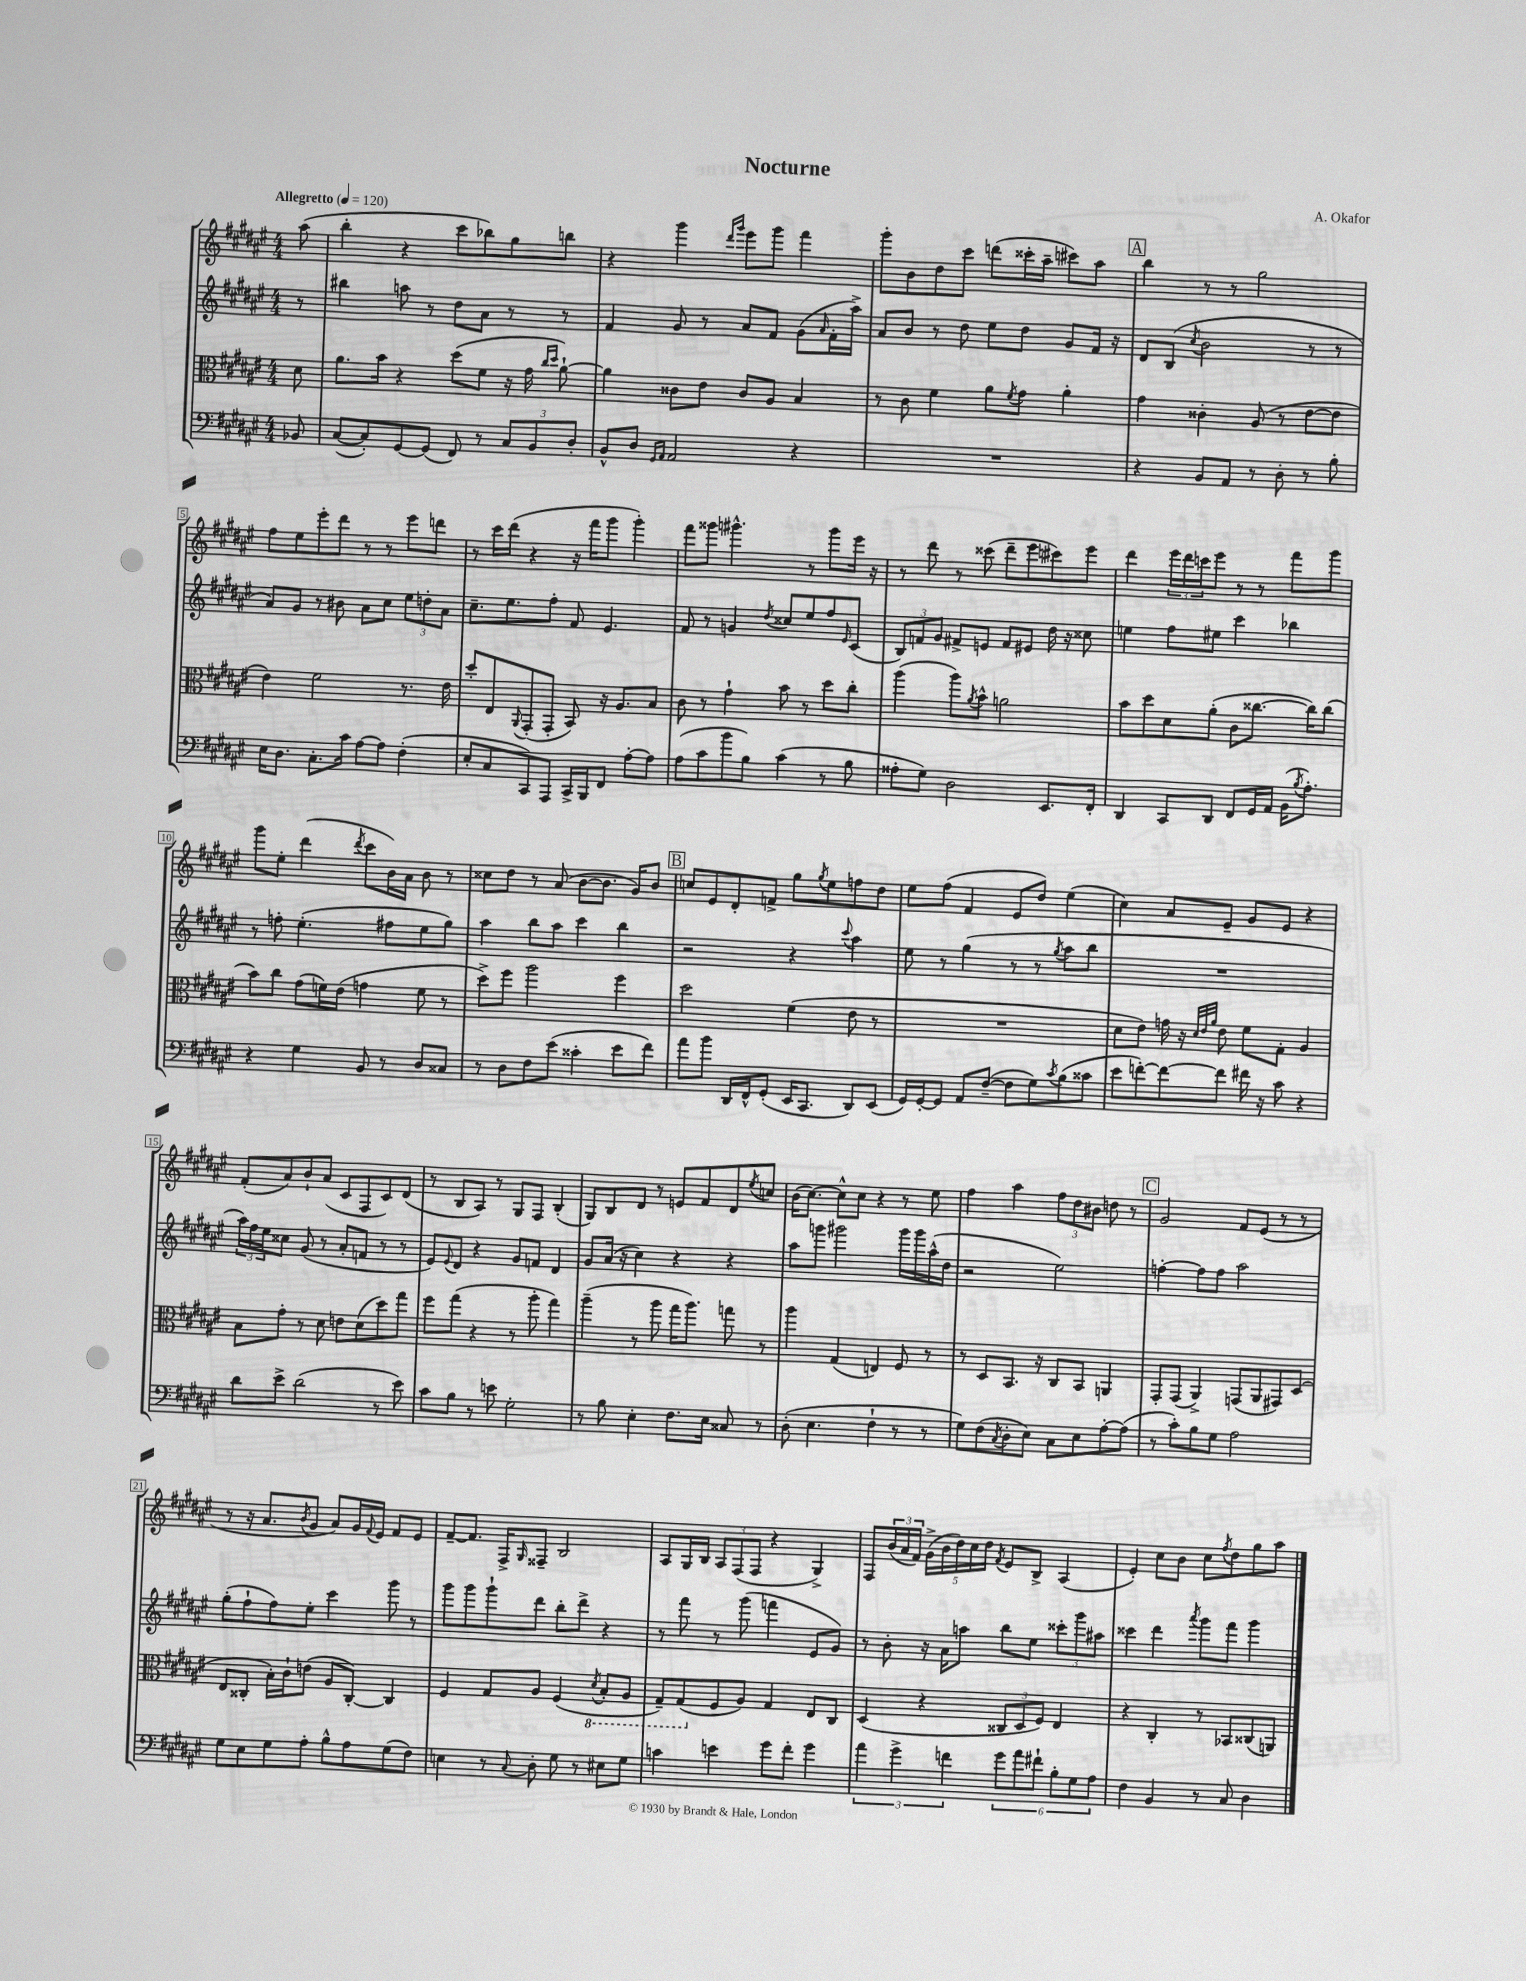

**kern	**kern	**kern	**kern
*staff4	*staff3	*staff2	*staff1
*clefF4	*clefC3	*clefG2	*clefG2
*k[f#c#g#d#a#e#]	*k[f#c#g#d#a#e#]	*k[f#c#g#d#a#e#]	*k[f#c#g#d#a#e#]
*M4/4	*M4/4	*M4/4	*M4/4
*MM120	*MM120	*MM120	*MM120
8BB-	8d#	8r	(8aa#
=	=	=	=
([8C#	8.a#	4bb#	4bb'
8C#'])	.	.	.
.	16b	.	.
[8GG#	4r	8aa	4r
(8GG#]	.	8r	.
8FF#)	(8dd#	8dd#	8ccc#
8r	8f#	8a#	8bb-)
12C#	16r	8r	8gg#
.	16g#	.	.
12BB	.	.	.
.	16qqcc#	.	.
.	16qqdd#	.	.
.	[8a#`)	8r	8bb
12D#'	.	.	.
=	=	=	=
8BB^^	4a#]	4f#	4r
8D#	.	.	.
16qqGG#	.	.	.
16qqAA#	.	.	.
2AA#	8c##	8g#	4ggg#
.	8e#	8r	.
.	.	.	16qqddd#
.	.	.	16qqggg#
.	8c##	8a#	8eee#
.	8A#	8f#	8ggg#
4r	4B	(8g#	4fff#
.	.	16qqa#	.
.	.	16f#'	.
.	.	16aa#^)	.
=	=	=	=
1r	8r	8a#	8ggg#'
.	8c#	8b	8b
.	4f#	8r	8dd#
.	.	8dd#	8ccc#
.	8a#	8ee#	(8ddd
.	8qf#	.	.
.	8g#	8dd#	16ccc##'
.	.	.	16aa#~
.	4a#'	8g#	8ccc#)
.	.	16f#	8aa#
.	.	16r	.
=	=	=	=
4r	4g#	8d#	4bb
.	.	(8B	.
.	.	8qcc#	.
8BB	4c##'	2b	8r
8AA#	.	.	8r
8r	(8A#	.	2gg#
8D#'	8r	.	.
8r	[8e#	8r	.
8B'	8e#]	8r	.
=	=	=	=
16E#	4e#)	8a#)	8ff#
8.D#	.	.	.
.	.	8g#	8ee#
8.C#'	2f#	8r	8eee#'
.	.	8b#	8ddd#
16c#	.	.	.
[8A#	.	8a#	8r
8A#]	.	8cc#	8r
(4F#'	8.r	12ee#	8eee#
.	.	12dd'	.
.	.	.	8ddd
.	.	12a#	.
.	16e#	.	.
=	=	=	=
8E#'	8dd#'	8.cc#~	8r
8C#	8E#	.	16ccc#
.	.	8.ee#	(16ddd#
.	8qqAA#	.	.
8CC#)	(8GG#'	.	4r
8AAA#	8GG#'	8ff#'	.
16CC#^	8BB)	8f#	16r
16BBB	.	.	16fff#
8FF#	16r	4.e#	8ggg#
.	8.A#	.	.
[8A#'	.	.	4ggg#')
8A#]	8B	.	.
=	=	=	=
(8A#	8c#	8f#	8fff#
8c#	8r	8r	8ggg##
8b	4g#`	4g	4.ggg#^^
8B)	.	.	.
.	.	8qdd#	.
(4c#	8b	8cc##	.
.	8r	8ee#	8r
8r	8dd#	8ff#	8ggg#
.	.	16qqe#	.
8B	8cc#'	(8c#	16eee#
.	.	.	16r
=	=	=	=
8A##'	(4aa#	12B)	8r
.	.	12f	.
8G#)	.	.	8ddd#
.	.	12g#	.
2D#	8aa#)	8f#^	8r
.	8qa#	.	.
.	8b^^	8e	(8ccc##
.	2a	8f#	8ddd#~
.	.	8e#	8eee#
8.EE#	.	16dd#	8ccc#)
.	.	16r	.
.	.	8cc##	8eee#
16FF#'	.	.	.
=	=	=	=
4DD#	8b	4ee	4ddd#
.	8dd#	.	.
8CC#	8d#	8ff#	24eee#
.	.	.	24ddd#
.	.	.	24ccc
8DD#	(8a#'	8ee#	8eee#
8FF#	8c#	4ccc#	8r
16GG#	[8.cc##	.	8r
16AA#	.	.	.
(16BB	.	4bb-	8fff#
8qB	.	.	.
8.A#')	16cc##])	.	.
.	(8cc##	.	8ggg#
=	=	=	=
4r	8b)	8r	8ggg#
.	8cc#	8ff'	8ee#'
4G#	(8g#	(4.ee#'	(4ddd#
.	16f)	.	.
.	(16e#	.	.
.	.	.	8qddd#
8BB	4g	.	8ccc#
8r	.	8ff#	16b)
.	.	.	16a#
8D#	8f	8ee#	8b
8C##	8r	8gg#)	8r
=	=	=	=
8r	8dd#^)	4aa#	8cc##
8D#	8ff#	.	8dd#
8F#	2aa#	8bb	8r
(8e#	.	8aa#	(8a#
4c##'	.	4ccc#	[8b
.	.	.	8.b]
8e#	4ff#	4bb	.
.	.	.	16g#)
8f#)	.	.	8b
=	=	=	=
8a#	2dd#	2r	8cc
8b	.	.	8e#
16DD#	.	.	8d#'
16FF#^^	.	.	.
(8GG#'	.	.	8f^
16EE#	(4f#	4r	8gg#
8.CC#	.	.	.
.	.	.	8qgg#
.	.	.	8ee#
.	.	8qqccc#	.
8DD#)	8e#	4aa#	8ff
(8EE#	8r	.	8dd#
=	=	=	=
16GG#)	1r	8ee#	8ee#
[16GG#'	.	.	.
8GG#]	.	8r	(8ff#
8AA#	.	(4gg#	4f#
([8F#~	.	.	.
8F#]	.	8r	8e#
8G#)	.	8r	8dd#)
8qc#	.	8qgg#	.
(8B	.	8aa#	(4ee#
8c##	.	8bb	.
=	=	=	=
8e#	8d#	1r	4cc#)
[8f')	8e#)	.	.
8f_	16g	.	8a#
.	16r	.	.
.	32qqd#	.	.
.	32qqe#	.	.
.	32qqa#	.	.
8f]	8e#	.	8e#~
16f#	8f#	.	8g#
16r	.	.	.
8c#	8G#'	.	8e#
4r	4A#	.	4r
=	=	=	=
8d#	8B	24aa#)	(8f#'
.	.	24ff#	.
.	.	24ee#	.
8e#^	8g#'	8cc##	8a#)
(2d#	8r	(8g#	8b`
.	8d#	8r	(8a#
.	8e	8a#'	8c#
.	(8d#	8f	8F#
8r	8dd#)	8r	8c#)
8e#)	8gg#	8r	(8d#
=	=	=	=
8c#	8ff#	8e#)	8r
.	.	8qqe#	.
8B	(8gg#	8d#	8B
8r	4r	4r	8A#)
8e	.	.	8r
2G#'	8r	8g#	8G#
.	8aa#'	8f	8F#
.	4gg#)	4d#	(4B'
=	=	=	=
8r	(4aa#~	8g#	8G#)
8B	.	(16a#	8B
.	.	16r	.
4E#'	8r	4cc#)	8d#
.	8aa#	.	8r
8.F#	16gg#	4r	8e
.	8.aa#)	.	.
.	.	.	8f#
16E#	.	.	.
8C##	8gg	4r	8d#
.	.	.	8qee#
8r	8r	.	8cc
=	=	=	=
(8D#'	4aa#	8aa#	(16b
.	.	.	[8.cc#)
4.E#	.	8ggg	.
.	(4G#	2ggg#	8cc#^^]
.	.	.	8cc#
4F#`	4E)	.	4r
8r	8F#	16ggg#	8r
.	.	16ggg#	.
8r	8r	(16aa#^^	8ee#
.	.	16dd#	.
=	=	=	=
8G#)	8r	2r	4ff#
(8F#	8D#	.	.
8qC#	.	.	.
8D#'	8.BB	.	4aa#
8E#)	.	.	.
.	16r	.	.
8C#	8C#	2ee#)	12ff#
.	.	.	12dd#
8E#	8BB	.	.
.	.	.	12b#
[8A#'	4AA	.	8dd
(8A#]	.	.	8r
=	=	=	=
8r	8GG#'	[4ff'	2g#
8c#')	(8GG#	.	.
8B	4AA#^)	8ff]	.
8G#	.	8ff	.
2A#	(8GG	2aa#	8f#
.	8AA#	.	(8e#
.	8GG#)	.	8r
.	(8D#	.	8r
=	=	=	=
8G#	8E#	(8gg#'	8r
8E#	8C##'	8ff#`	16r
.	.	.	8.a#
8G#	16B')	8ff#)	.
.	16c#`	.	.
.	.	.	8qb
8A#'	(8e	8ee#'	8g#
8B^^	8A#	4ccc#	8a#)
8A#	[8C##')	.	16g#
.	.	.	8qqf#
.	.	.	16e#
(8G#	4C##]	8ggg#	8f#
8F#)	.	8r	8e#
=	=	=	=
4E	4F#	8ggg#	[8f#~
.	.	8ggg#	8.f#]
8r	8G#	8ggg#`	.
.	.	.	16F#^
8qqC#	.	.	16qqG#
8D#'	8A#	8ddd#	8F##~
8G#	(4F#	8bb'	2B
8r	.	8ddd#^	.
.	8qD#	.	.
8E#	8BB'	4r	.
8G#	8AA#	.	.
=	=	=	=
4c	8GG#~)	8r	8A#
.	(8GG#	8fff#	16G#
.	.	.	16B
4e	8F#	8r	12A#
.	.	.	(12F#
.	8A#)	(8ggg#	.
.	.	.	12F#
8g#	4G#	4fff	4r
8f#'	.	.	.
4g#	8E#	8e#	4G#^)
.	8C#	8g#)	.
=	=	=	=
6a#	(4D#	8r	8F#
.	.	8b'	(24b
6g#^	.	.	24a#
.	.	.	24f#)
.	4r	16r	(20g#^
.	.	.	20b
.	.	16a#	.
6f	.	.	.
.	.	.	20dd#)
.	.	8aa	.
.	.	.	20cc#
.	.	.	20dd#
.	.	.	8qf#
12g#	12C##	8bb	8e#
12a#	12D#	.	.
.	.	8ee#	8B^
12f#`	12F#)	.	.
12B'	4E#	12ccc##'	(4A#
12G#	.	12ggg#	.
12A#	.	12aa#	.
=	=	=	=
4F#	4r	4ccc##	4e#')
4BB	4C#'	4ddd#	8cc#
.	.	.	8b
.	.	8qaaa#	.
8r	8r	8ggg#	8cc#
.	.	.	8qff#
8C#	8BB-	8fff#	8dd#
4D#	(8C##	4ggg#	8gg#
.	8AA)	.	8aa#
==	==	==	==
*-	*-	*-	*-
